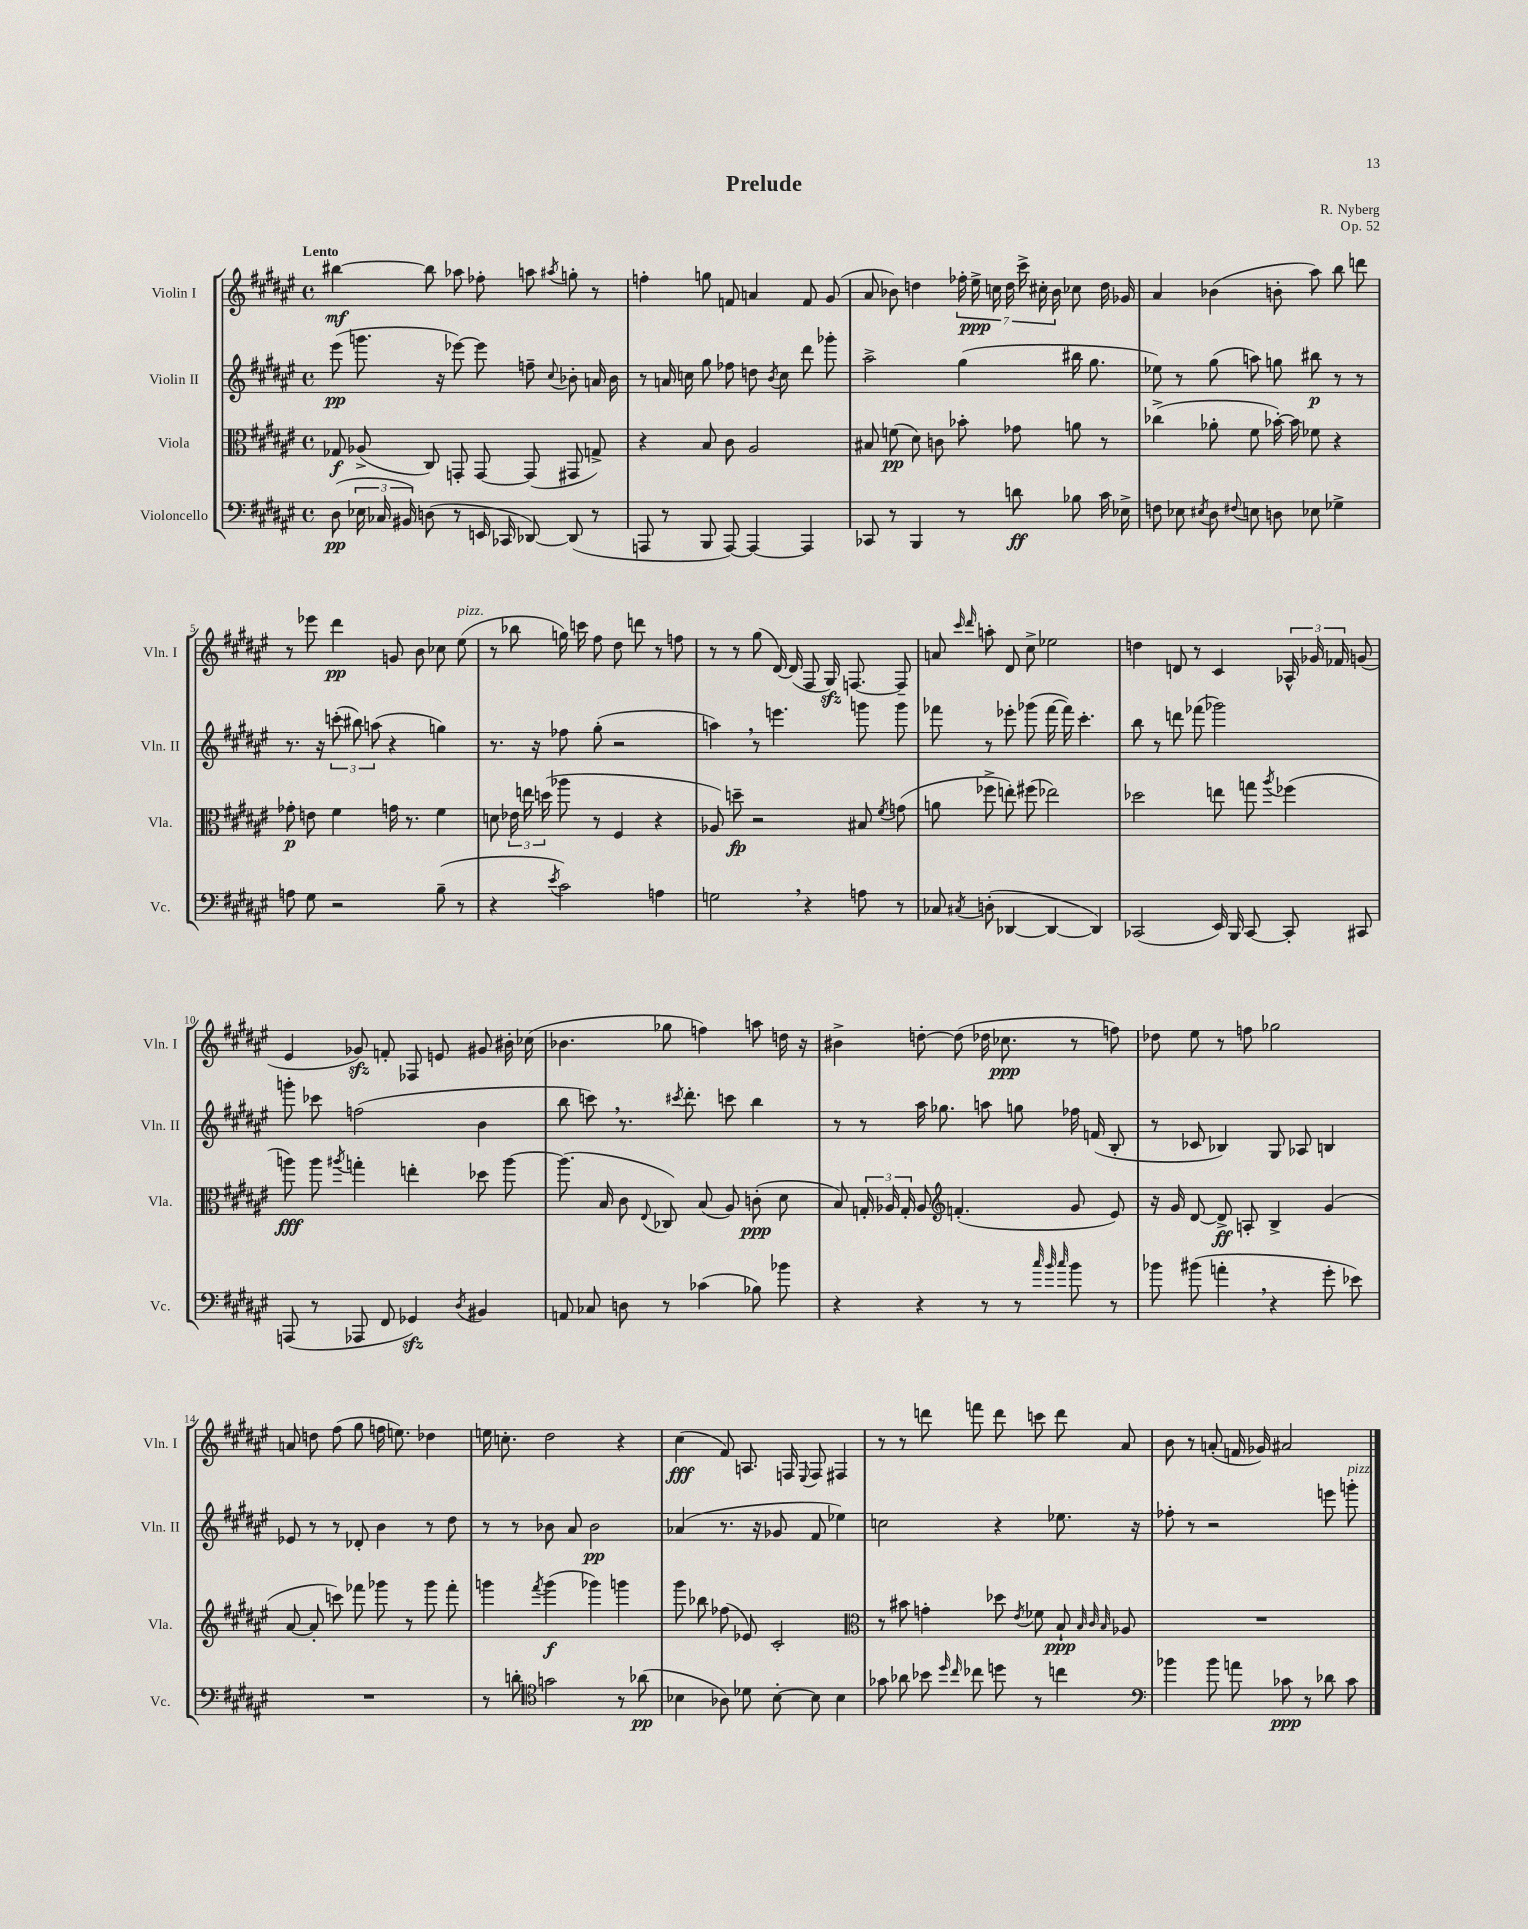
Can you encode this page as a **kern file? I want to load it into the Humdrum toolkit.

**kern	**kern	**kern	**kern
*staff4	*staff3	*staff2	*staff1
*clefF4	*clefC3	*clefG2	*clefG2
*k[f#c#g#d#a#e#]	*k[f#c#g#d#a#e#]	*k[f#c#g#d#a#e#]	*k[f#c#g#d#a#e#]
*M4/4	*M4/4	*M4/4	*M4/4
*met(c)	*met(c)	*met(c)	*met(c)
(8D#	8G-	(8eee#	[4bb#
24E-	(8A-^	8.ggg	.
24C-	.	.	.
24BB#)	.	.	.
(8D	8C#)	.	8bb#]
.	.	16r	.
8r	8GG'	[8eee-)	8aa-
16EE	[8GG	8eee-]	8ff-'
16CC-	.	.	.
[8DD-)	(8GG]	8ff~	8aa
.	.	8qqcc#	8qaa#
(8DD-]	8GG#	8b-'	8gg'
8r	8G^)	16a	8r
.	.	16b-	.
=	=	=	=
8AAA	4r	8r	4ff'
8r	.	16a	.
.	.	16cc	.
8BBB	8B	8gg#	8gg
[8AAA)	8c#	8ff-	8f
4AAA_	2A#	8dd	4a
.	.	8qb	.
.	.	8cc	.
4AAA]	.	8ddd#	8f
.	.	8ggg-'	(8g#
=	=	=	=
8CC-	8B#	2aa#^	8a#
8r	(8f	.	8b-)
4BBB	8d#)	.	4dd
.	8c	.	.
8r	8b-'	(4gg#	28ff-'
.	.	.	28ee#^
.	.	.	28cc
.	.	.	28dd
8d	8g-	.	.
.	.	.	28ccc#^
.	.	.	28cc#'
.	.	.	28b-
8B-	8a	16bb#	8cc-
.	.	8.gg#	.
16c#	8r	.	16dd
16E-^	.	.	16g-
=	=	=	=
8F	(4cc-^	8ee-)	4a#
8E-	.	8r	.
8qE#	.	.	.
8D#	8a-'	(8gg#	(4b-
8qqF#	.	.	.
8E	8f#	8aa)	.
8D	[16b-')	8gg	8b'
.	16b-]	.	.
8E-	8f-	8bb#	8aa#)
4G-^	4r	8r	8bb
.	.	8r	8ddd
=	=	=	=
8A	8g-'	8.r	8r
8G#	8e	.	8eee-
.	.	16r	.
2r	4f#	(12ccc'	4ddd#
.	.	12bb#)	.
.	.	(12aa	.
.	16g	4r	8g
.	8.r	.	.
.	.	.	8b
(8B~	4f#	4gg)	8cc-
8r	.	.	(8ee#
=	=	=	=
4r	8d	8.r	8r
.	24e-	.	8bb-
.	24ee	.	.
.	.	16r	.
.	(24dd	.	.
8qe#	.	.	.
2c#)	8aa-	8ff-	16gg)
.	.	.	16ccc
.	8r	(8gg#'	8ff#
.	4F#	2r	8dd#
.	.	.	8ddd
4A	4r	.	8r
.	.	.	8ff
=	=	=	=
2G	8A-)	4aa)	8r
.	8dd~	.	8r
.	2r	8r	(8gg#
.	.	4.eee	[16d#)
.	.	.	(16d#]
4r	.	.	8F#
.	.	.	16G#)
.	.	.	[8.F
8A	8B#	8ggg	.
.	8qf#	.	.
8r	(8g	8ggg	8F~]
=	=	=	=
8C-	8a	8fff-	8a
.	.	.	16qqccc#
8qC#	.	.	16qqddd#
(8D'	8ff-^	8r	8aa'
[4DD-	8ee')	8eee-'	8d#
.	(8ff#	(8ggg-	8cc#^
4DD-_	2ee-)	[16fff-	2ee-
.	.	16fff-])	.
.	.	4.ccc#'	.
4DD-])	.	.	.
=	=	=	=
(2CC-	2dd-	8bb	4dd
.	.	8r	.
.	.	8ddd	8d
.	.	(8fff-	8r
16EE#)	8ee	2ggg-)	4c#
16BBB	.	.	.
[8CC-	8gg	.	.
.	8qaa#	.	.
8CC-']	(4ff-	.	24A-^^
.	.	.	24g-
.	.	.	24f-
8CC#	.	.	(8g
=	=	=	=
(8AAA	8aa)	8ggg'	4e#
8r	8aa	8ccc-	.
.	8qaa#	.	.
8AAA-	4gg'	(2ff	8g-)
8FF#	.	.	8f'
4GG-)	4ee'	.	8F-
.	.	.	8e
8qD#	.	.	.
4BB#	8dd-	4b	8g#
.	[8aa#	.	16b#'
.	.	.	(16cc-
=	=	=	=
8AA	(8.aa#]	8bb	4.b-
8C-	.	8ccc)	.
.	16B	.	.
8D	8c#	8.r	.
.	8qqE#	.	.
8r	8C-)	.	8gg-
.	.	8qccc#	.
.	.	8.ddd#'	.
(4c-	(8B	.	4ff)
.	8A#)	8ccc	.
8B-)	(8c'	4bb	8aa
8b-	8d#	.	16dd
.	.	.	16r
=	=	=	=
4r	8B)	8r	4b#^
.	24G'	8r	.
.	24A-	.	.
.	24G'	.	.
4r	8A-	16aa#	[8dd'
.	.	8.gg-	.
*	*clefG2	*	*
.	(4.f'	.	(8dd]
8r	.	8aa	16dd-
.	.	.	8.cc-
8r	.	8gg	.
32qqcc#	.	.	.
32qqb	.	.	.
32qqcc#	.	.	.
8b	8g#	16ff-	8r
.	.	(16f	.
8r	8e#)	8B'	8ff)
=	=	=	=
8b-	16r	8r	8dd-
.	16g#	.	.
(8b#	[8d#	8c-	8ee#
4a'	8d#^]	4B-)	8r
.	8A'	.	8ff
4r	4B^	8G#	2gg-
.	.	8A-	.
8g#'	(4g#	4B	.
8e-)	.	.	.
=	=	=	=
1r	[8a#	8e-	8a
.	8a#']	8r	8dd
.	8ccc)	8r	(8ff#
.	8fff-	8d-'	8gg#
.	8ggg-	4b	16ff
.	.	.	8.ee)
.	8r	.	.
.	8ggg-	8r	4dd-
.	8fff-'	8dd#	.
=	=	=	=
8r	4ggg	8r	16ee
.	.	.	8.cc'
8d'	.	8r	.
*clefC4	*	*	*
.	8qfff#	.	.
2g	(4ggg	8b-	2dd#
.	.	8a#	.
.	4ggg-)	2b-	.
8r	4ggg	.	4r
(8a-	.	.	.
=	=	=	=
4B-	8ggg#	(4a-	(4cc#
.	8bb-	.	.
8A-)	(8ff-	8.r	8f#)
8d-	8e-)	.	8.A
.	.	16r	.
[8B-'	2c#'	8g-	.
.	.	.	16F
.	.	.	8qqE#
8B-]	.	8f#	8F
4B-	.	4ee-)	4F#
=	=	=	=
*	*clefC3	*	*
8g-	8r	2cc	8r
8a-	8b#	.	8r
8b-	4g'	.	8ddd
16qqdd#	.	.	.
16qqcc#	.	.	.
8cc-	.	.	8fff
8dd	8dd-	4r	8ddd
.	8qe#	.	.
8r	8f-	.	8ccc
4cc	8B`	8.ee-	8ddd
.	32qqB	.	.
.	32qqc#	.	.
.	32qqB	.	.
.	8A-	.	8a#
.	.	16r	.
=	=	=	=
*clefF4	*	*	*
4b-	1r	8ff-'	8b
.	.	8r	8r
8b-	.	2r	(8a'
8a	.	.	16f
.	.	.	16g-)
8c-	.	.	2a#
8r	.	.	.
8d-	.	8eee	.
8c-	.	8ggg'	.
==	==	==	==
*-	*-	*-	*-
